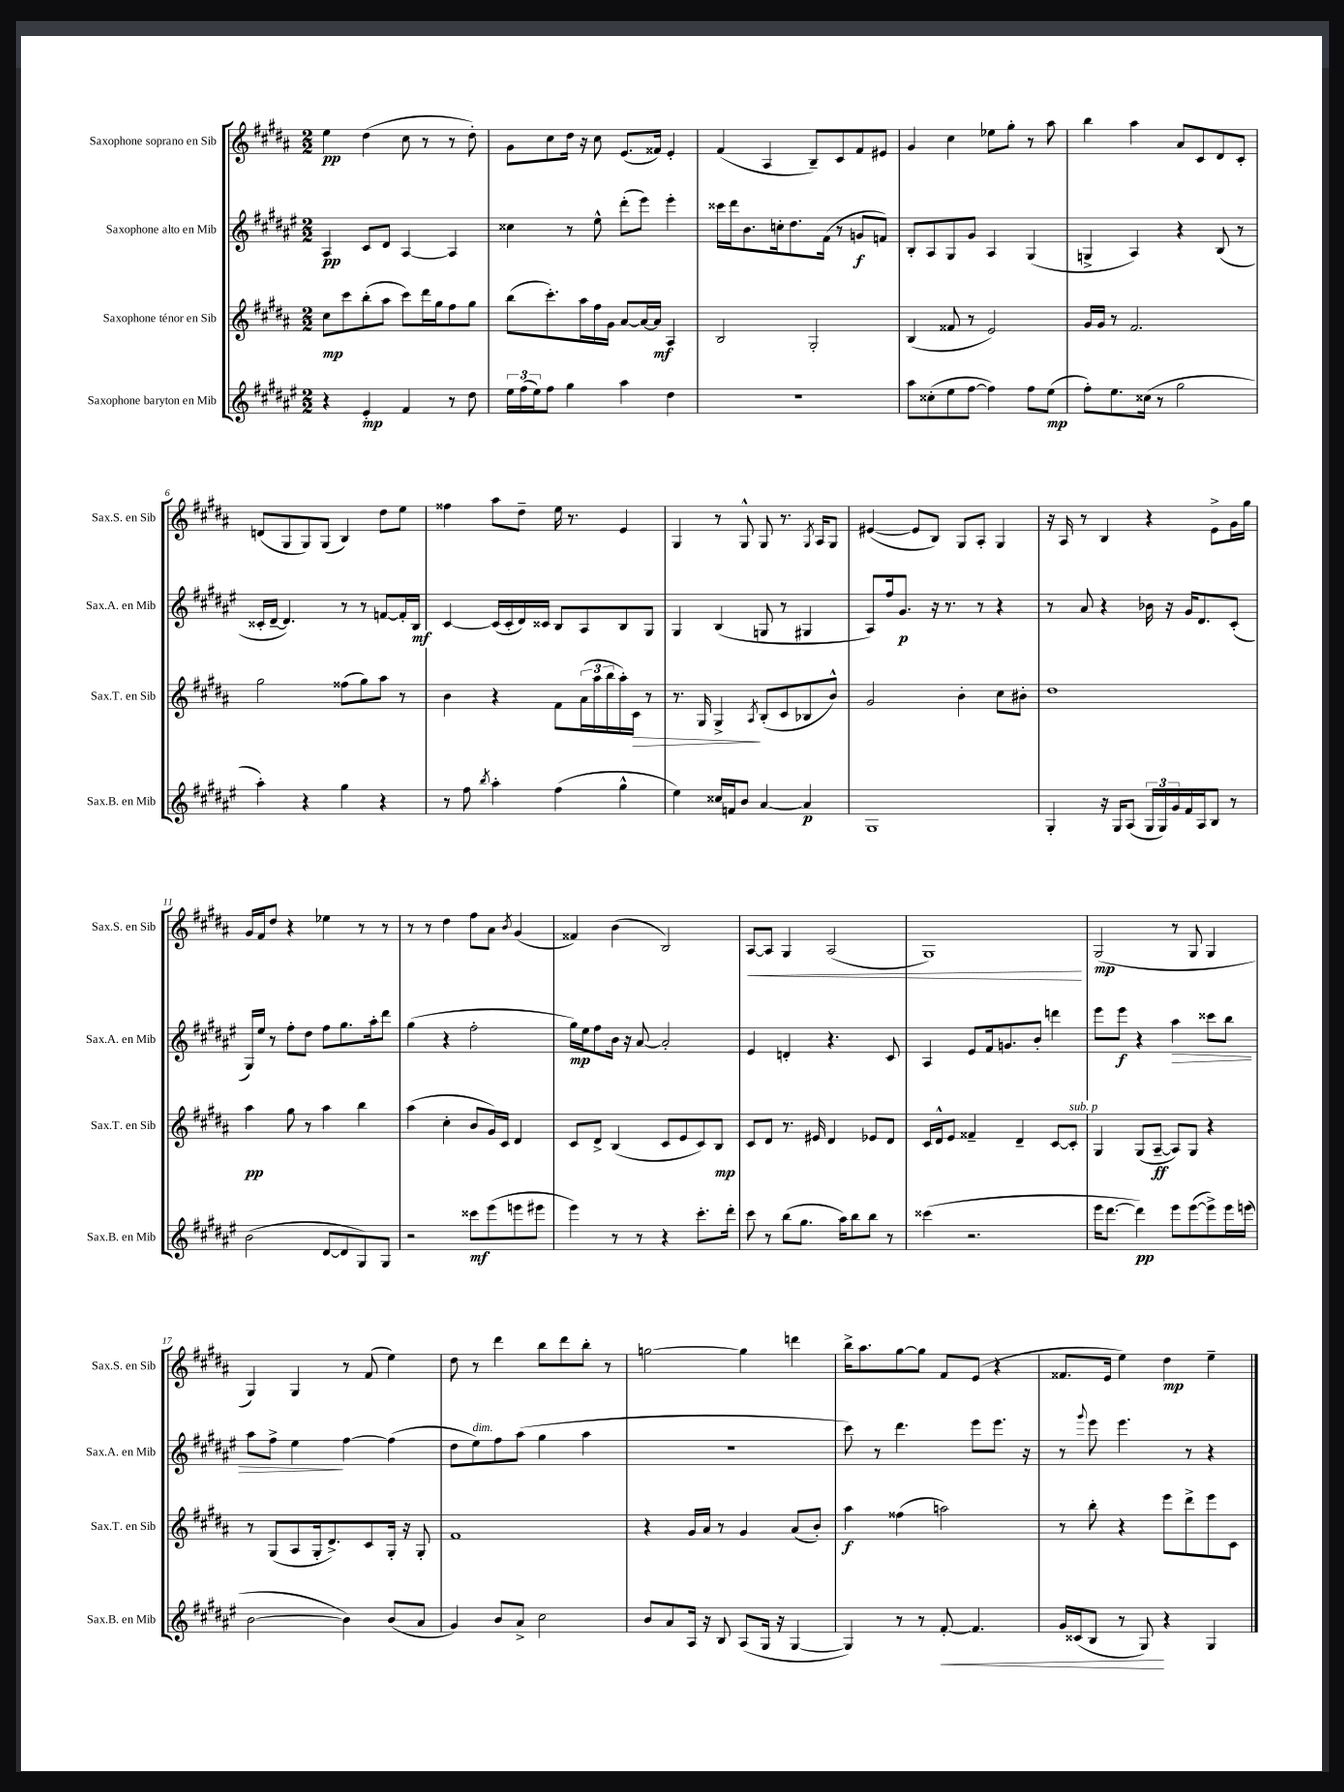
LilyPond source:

<<
\new StaffGroup <<
\new Staff = "s0" \with { instrumentName = "Saxophone soprano en Sib" shortInstrumentName = "Sax.S. en Sib" } {
    \clef treble \key b \major \numericTimeSignature \time 2/2
    e''4\pp dis''4( cis''8 r8 r8 dis''8-.) |
    gis'8 cis''8 dis''16 r16 cis''8 e'8.( fisis'16) e'4-. |
    fis'4( ais4 b8--) cis'8 fis'8 eis'8 |
    gis'4 cis''4 ees''8 gis''8-. r8 ais''8 |
    b''4 ais''4 ais'8 cis'8 dis'8 cis'8-. |
    d'8( gis8 gis8) gis8( b4) dis''8 e''8 |
    fisis''4 ais''8 dis''8-- e''16 r8. e'4 |
    gis4 r8 gis8-^ gis8 r8. \acciaccatura { gis8 } ais16 gis8 |
    eis'4~( eis'8 b8) gis8 ais8-. gis4 |
    r16 ais16 r8 b4 r4 e'8-> gis'16 gis''16 |
    gis'16 fis'16 dis''8 r4 ees''4 r8 r8 |
    r8 r8 dis''4 fis''8 ais'8 \acciaccatura { b'8 } gis'4( |
    fisis'4) b'4( b2) |
    ais8~\< ais8 gis4 ais2( |
    gis1\!) |
    gis2\mp( r8 gis8 gis4 |
    gis4) gis4 r8 fis'8( e''4) |
    dis''8 r8 dis'''4 b''8 dis'''8 b''8-. r8 |
    g''2~ g''4 d'''4 |
    b''16-> ais''8. gis''8~ gis''8 fis'8 e'8( r4 |
    fisis'8. e'16 e''4) dis''4\mp e''4-- \bar "|." |
}
\new Staff = "s1" \with { instrumentName = "Saxophone alto en Mib" shortInstrumentName = "Sax.A. en Mib" } {
    \clef treble \key fis \major \numericTimeSignature \time 2/2
    ais4\pp cis'8 dis'8 ais4~ ais4 |
    cisis''4 r8 eis''8-^ dis'''8-.( eis'''8) eis'''4-. |
    cisis'''16 dis'''16 b'8. c''16-. dis''8. fis'16( r8 g'8\f f'8) |
    b8-. ais8 gis8 gis'8 ais4 gis4( |
    g4-> ais4) r4 b8( r8 |
    cisis'16-. dis'16~-- dis'4.) r8 r8 f'8~ f'16-. b16\mf |
    cis'4~ cis'16( cis'16-. dis'16) cisis'16 b8 ais8 b8 gis8 |
    gis4 b4( g8 r8 gis4 |
    ais8) fis''16 gis'8.\p r16 r8. r8 r4 |
    r8 ais'8 r4 bes'16 r16 gis'16 dis'8. cis'8-.( |
    gis16) eis''16 r8 fis''8-. dis''8 fis''8 gis''8. ais''16-. dis'''8 |
    gis''4( r4 fis''2-. |
    gis''16\mp) eis''16 fis''8 b'16 r16 ais'8~ ais'2-. |
    eis'4 d'4-. r4. cis'8 |
    ais4 eis'8 fis'16 g'8. b'8-. d'''4 |
    eis'''8 eis'''8\f r4 ais''4\> cisis'''8 b''8 |
    ais''8 fis''8-> eis''4\! fis''4~ fis''4( |
    dis''8 eis''8^\markup { \italic "dim." }) fis''8 ais''8( gis''4 ais''4 |
    r1 |
    cis'''8) r8 dis'''4. eis'''8 eis'''8. r16 |
    r8 \appoggiatura { gis'''8 } eis'''8 eis'''4. r8 r4 \bar "|." |
}
\new Staff = "s2" \with { instrumentName = "Saxophone ténor en Sib" shortInstrumentName = "Sax.T. en Sib" } {
    \clef treble \key b \major \numericTimeSignature \time 2/2
    cis''8\mp cis'''8 b''8-.( ais''8 cis'''8) dis'''16 gis''16 fis''8 gis''8 |
    b''8( cis'''8.-.) ais''16 fis''16 gis'16 ais'8~ ais'16~ ais'16\mf ais4 |
    b2 gis2-. |
    b4( fisis'8 r8 e'2) |
    gis'16 gis'16 r8 fis'2. |
    gis''2 fisis''8( gis''8) ais''8 r8 |
    b'4 r4 fis'8 \tuplet 3/2 { ais'16( ais''16 b''16 } ais''16-.) cis'16\> r8 |
    r8. gis16 gis4->\! \acciaccatura { ais8 } b8-.( cis'8 bes8 b'8-^) |
    gis'2 b'4-. cis''8 bis'8-. |
    dis''1 |
    ais''4\pp gis''8 r8 ais''4 b''4 |
    ais''4( cis''4-. b'8 gis'16) cis'16 dis'4 |
    cis'8 dis'8-> b4( cis'8 e'8 cis'8) b8\mp |
    cis'8 dis'8 r8. eis'16 dis'4 ees'8 dis'8 |
    cis'16 dis'16-^ e'8 fisis'4-- dis'4-- cis'8~ cis'8-.^\markup { \italic "sub. p" } |
    gis4 gis8( ais8~--\ff ais8) gis8 r4 |
    r8 gis8( ais8 gis16-. dis'8.->) cis'8 gis16-. r16 gis8-. |
    fis'1 |
    r4 gis'16 ais'16 r8 gis'4 ais'8( b'8-.) |
    ais''4\f fisis''4( a''2) |
    r8 b''8-. r4 e'''8 dis'''8-> e'''8 cis'8 \bar "|." |
}
\new Staff = "s3" \with { instrumentName = "Saxophone baryton en Mib" shortInstrumentName = "Sax.B. en Mib" } {
    \clef treble \key fis \major \numericTimeSignature \time 2/2
    r4 eis'4-.\mp fis'4 r8 dis''8 |
    \tuplet 3/2 { eis''16 fis''16( eis''16) } fis''8 gis''4 ais''4 dis''4 |
    R1 |
    ais''8 cisis''8-.( eis''8 fis''8~ fis''4) fis''8 eis''8\mp( |
    fis''8-.) eis''8. cisis''16( r8 gis''2 |
    ais''4-.) r4 gis''4 r4 |
    r8 fis''8 \acciaccatura { b''8 } ais''4-. fis''4( gis''4-^ |
    eis''4) cisis''16 f'16 b'8 ais'4~ ais'4\p |
    gis1 |
    gis4-. r16 gis16 ais8( \tuplet 3/2 { gis16 gis16) gis'16 } fis'16 ais16 b8 r8 |
    b'2( dis'8~ dis'8 gis8) gis8 |
    r2 cisis'''8\mf eis'''8( e'''8 eis'''8 |
    eis'''4) r8 r8 r4 cis'''8.-. dis'''16-. |
    cis'''8 r8 b''8( gis''8. ais''16) b''8 b''8 r8 |
    cisis'''4( r2. |
    eis'''16 dis'''8.~ dis'''4\pp) eis'''8 eis'''8~( eis'''8->) eis'''16 e'''16( |
    b'2~ b'4) b'8( ais'8 |
    gis'4) b'8 ais'8-> cis''2 |
    b'8 ais'8 ais16 r16 b8 ais8( gis16 r16 gis4~ |
    gis4) r8 r8 fis'8~-.\< fis'4. |
    gis'16 cisis'16( b8 r8 gis8\!) r4 gis4 \bar "|." |
}
>>
>>
